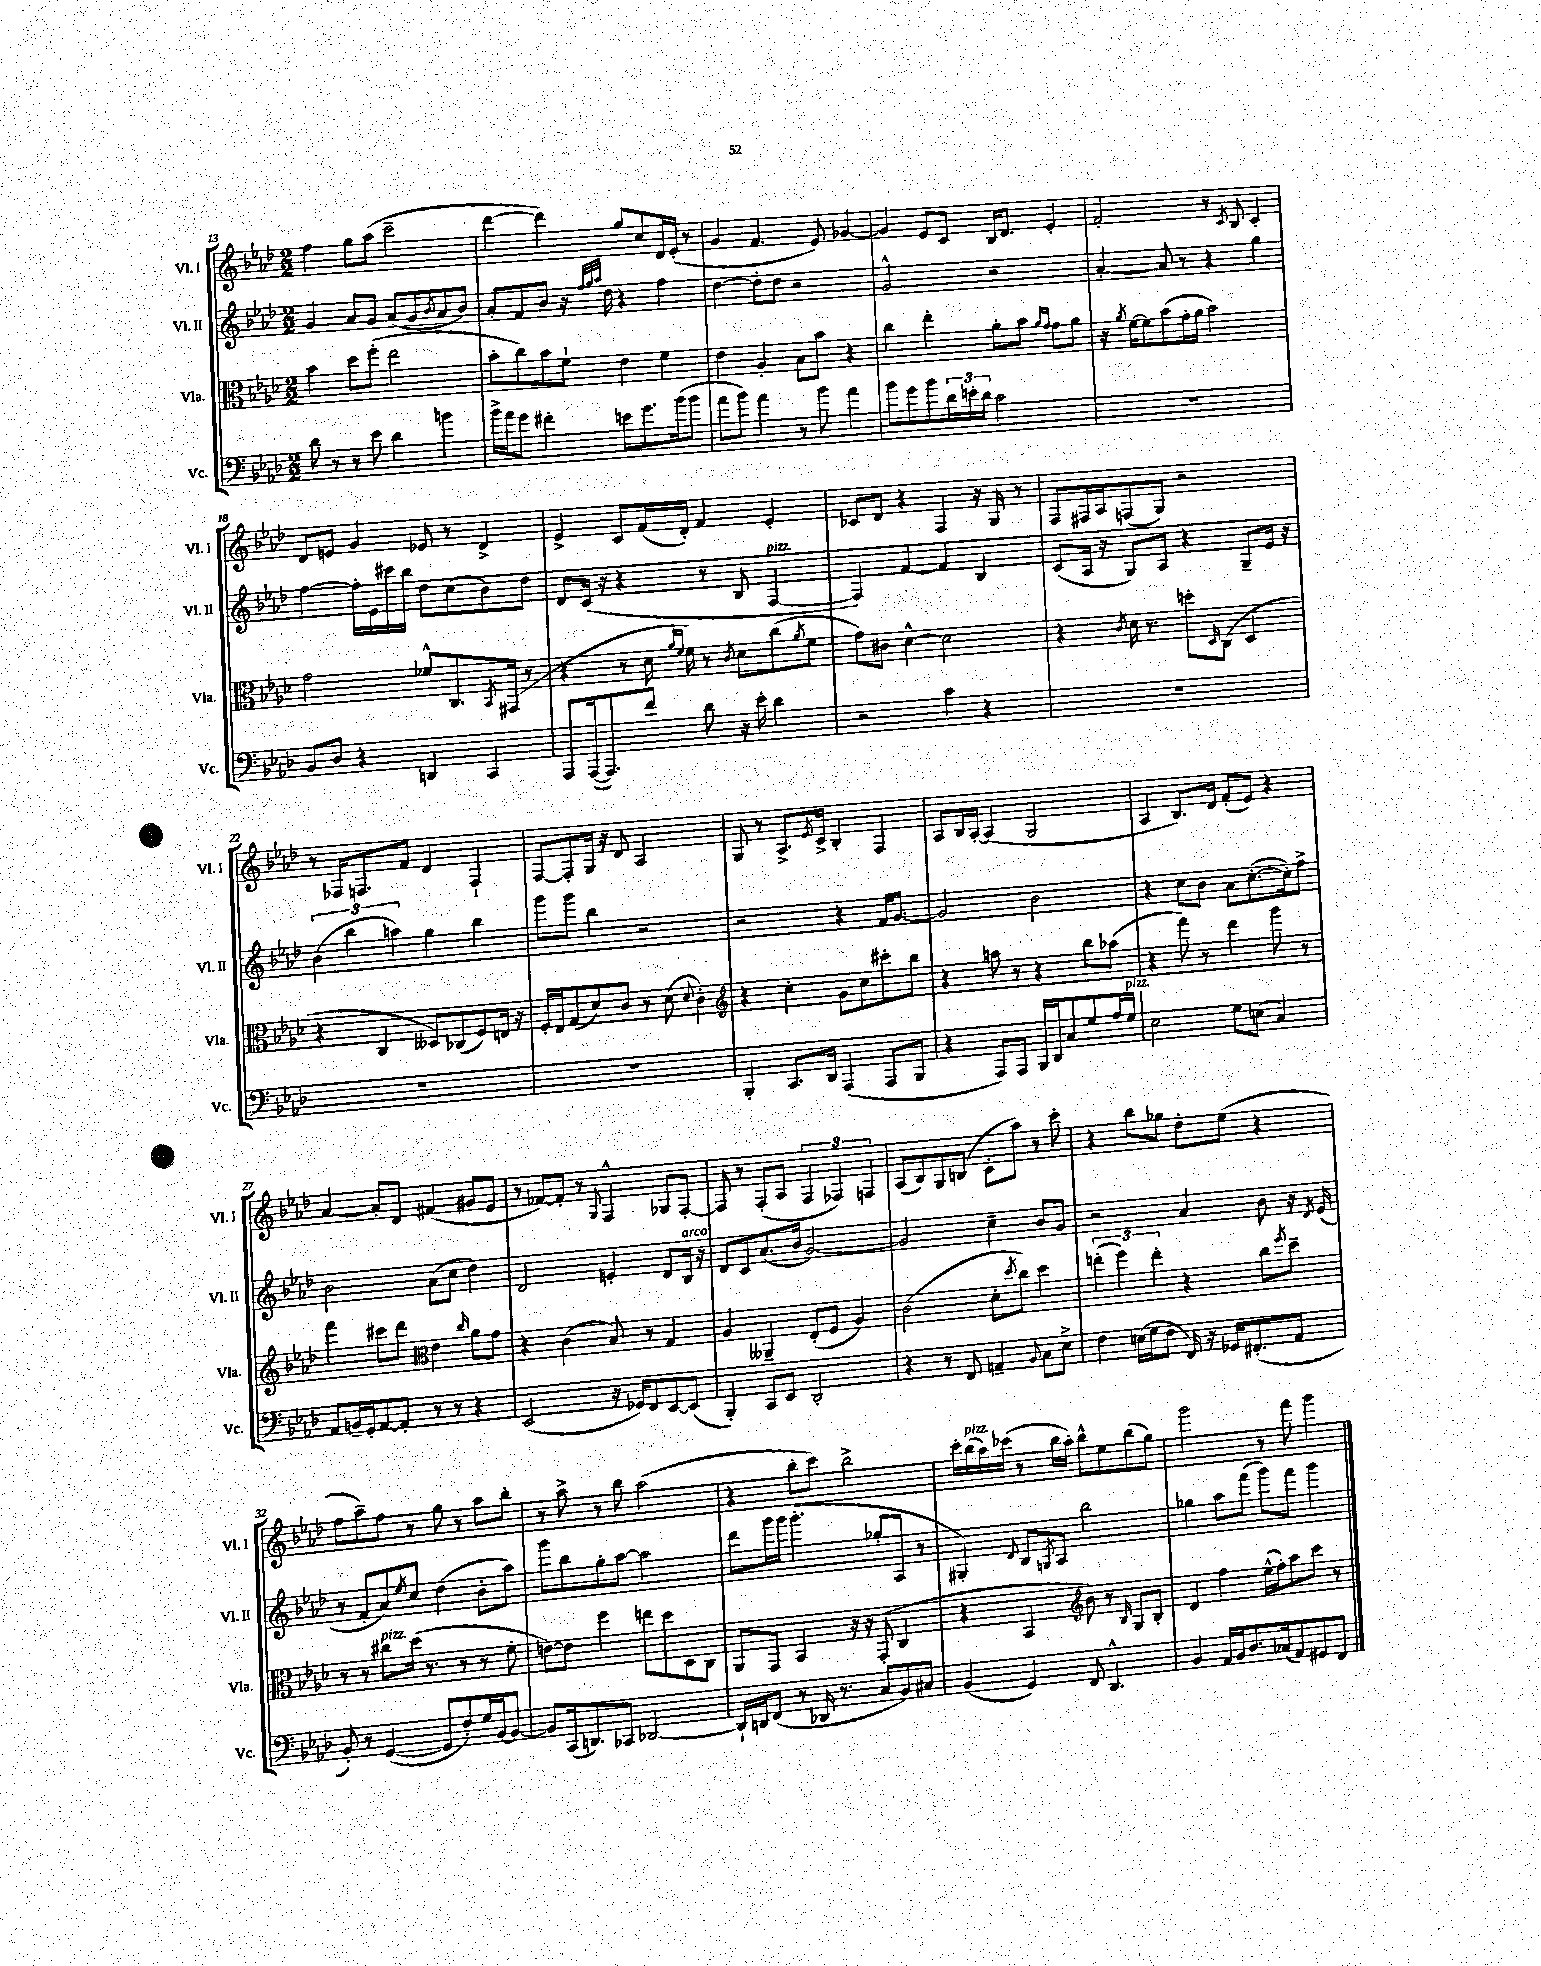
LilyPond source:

<<
\new StaffGroup <<
\new Staff = "s0" \with { instrumentName = "Vl. I" shortInstrumentName = "Vl. I" } {
    \clef treble \key aes \major \numericTimeSignature \time 2/2
    f''4 g''8 aes''8( c'''2-- |
    des'''4~ des'''4) g''8 c''8 des'16 ees'16-.( r8 |
    g'4 f'4. ees'8) ges'4~ |
    ges'4 ees'8 c'8 bes16 des'8. ees'4-. |
    f'2-. r8 \acciaccatura { c'8 } bes8 c'4-. |
    des'8 e'8 g'4 ees'8 r8 des'4-> |
    ees'4-> c'8 f'16( des'16-.) f'4 ees'4-. |
    ces'8 des'8 r4 f4 r16 g16 r8 |
    f8 fis16 aes16 f8( g8) r2 |
    r8 fes16 f8. f'8 des'4 f4-! |
    f8~ f8-. g16 r16 des'8 aes2 |
    g8 r8 aes8.-> \acciaccatura { ees'8 } c'16-> bes4-. f4 |
    aes8 bes16 aes16~-. aes4( g2 |
    aes4 bes8.) des'16 f'8-.( ees'8) r4 |
    aes'4~ aes'8-. des'8 fis'4( gis'8 ees'8 |
    r8 fes'8~) fes'8-. r8 \appoggiatura { g8 } f4-^ ges8 f8~-. |
    f8 r8 f8-.( aes8 \tuplet 3/2 { f4 fes4) f4 } |
    aes8( bes8) g8 b8( c'8-. aes''8) r8 c'''8-. |
    r4 bes''8 ges''8 des''8-. ees''8( r4 |
    f''8 aes''8--) f''8 r8 g''8 r8 aes''8 bes''8-. |
    r8 aes''8-> r8 bes''8 aes''2( |
    r4 bes''8-. c'''8) bes''2-> |
    c'''16-. bes''16^\markup { \italic "pizz." }( aes''16) ces'''16( r8 bes''16 aes''16-.) bes''8-^ ees''8 bes''8( g''8) |
    g'''2 r8 f'''8 g'''4 \bar "|." |
}
\new Staff = "s1" \with { instrumentName = "Vl. II" shortInstrumentName = "Vl. II" } {
    \clef treble \key aes \major \numericTimeSignature \time 2/2
    g'4 aes'8 g'8 aes'8( g'8 \acciaccatura { bes'8 } aes'8 bes'8) |
    aes'8-. f'8 bes'8 r16 \grace { f''32 g''32 aes''32 } des''16 r4 f''4 |
    des''4~ des''8-. des''8 r2 |
    g'2-^ r2 |
    aes'4~-. aes'8 r8 r4 g''4 |
    f''4~ f''16-. ees'16 cis'''16 bes''16 des''8 c''8( bes'8) des''8 |
    des'8 c'16( r16 r4 r8 bes8 f4~^\markup { \italic "pizz." } |
    f4) f'4~ f'4 bes4 |
    c'8( aes16 r16 g8) aes8 r4 g8-- ees'16 r16 |
    \tuplet 3/2 { bes'4( bes''4 a''4) } g''4 bes''4 |
    g'''8 g'''8 bes''4 r2 |
    r2 r4 f'16 g'8.~ |
    g'2 bes'2 |
    r4 c''8 bes'8 aes'8 c''8.~-.( c''16-.) f''8-> |
    bes'2 aes'8( c''8 des''4) |
    des'2 e'4-. des'8 bes16^\markup { \italic "arco" } r16 |
    des'8 c'8 aes'8.( bes'16 g'2~) |
    g'2 c''4-- bes'8 g'8 |
    r2 aes'4 bes'8 r16 \acciaccatura { des'8 } ees'16( |
    r8 f'8-. aes'8) \acciaccatura { ees''8 } c''8 des''4( bes'8-. aes''8) |
    g'''8 bes''8 g''8-. aes''8~ aes''2 |
    des'''8 g'''16 g'''16 g'''4.-.( ges''8-. aes8 r8 |
    gis4-.) \appoggiatura { des'8 } bes8 \acciaccatura { g8 } aes8 bes''2 |
    ges''4 aes''8 f'''8( g'''8) f'''8 g'''4 \bar "|." |
}
\new Staff = "s2" \with { instrumentName = "Vla." shortInstrumentName = "Vla." } {
    \clef alto \key aes \major \numericTimeSignature \time 2/2
    bes'4 des''8 f''8-.( ees''2 |
    bes'8-. c''8) bes'8 f'8-! ees'4 f'4 |
    ees'4 aes4-. bes8 bes'8 r4 |
    c''4 ees''4-. aes'8-. bes'8 \grace { aes'16 g'16 } g'8 aes'8 |
    r16 \acciaccatura { aes'8 } f'16~ f'8 bes'8( g'16-. aes'16 bes'2) |
    g'2 fes'8-^ c8. \acciaccatura { bes,8 } gis,16( r8 |
    r4 r8 des'16 \grace { aes'16 f'16 } f'16) r8 \acciaccatura { c'8 } des'8 c''8( \acciaccatura { aes'8 } f'8 |
    g'8) cis'8 des'4~-^ des'2 |
    r4 \acciaccatura { c'8 } des'16 r8. d''8-. \grace { des16 } c8( des4 |
    r4 c4 deses8) ces8( f8) e16 r16 |
    f16-. ees16 g8( des'8) c'8 r8 des'8( \appoggiatura { des'8 } c'4-.) |
    \clef treble r4 c''4-. g'8 c''8 cis'''8-. bes''8 |
    r4 a''8 r8 r4 bes''8 aes''8( |
    r4 f'''8) r8 des'''4 g'''8 r8 |
    f'''4 cis'''8 des'''8 \clef alto ees'4 \grace { c''16 } aes'8 g'8 |
    r4 c'4( bes8) r8 g4 |
    aes4 aeses,4-- ees8-.( f8 aes4) |
    c'2( des'8-. \acciaccatura { des''8 } c''8) des''4 |
    \tuplet 3/2 { e''4-.( f''4) e''4-. } r4 c''8 \acciaccatura { f''8 } des''8-- |
    r8 r8 cis''8^\markup { \italic "pizz." } des''16( r8. r8 r8 f'8-. |
    e'8~) e'8 f''4 e''8 des''8 des8 c8 |
    aes,8 g,8 bes,4 r16 r16 g,8-.( c4 |
    r4 bes,4 \clef treble bes'8) r8 \grace { bes16 } g8 bes8-. |
    des'4 f''4 ees''16-^( f''16-.) aes''8 c'''8 r8 \bar "|." |
}
\new Staff = "s3" \with { instrumentName = "Vc." shortInstrumentName = "Vc." } {
    \clef bass \key aes \major \numericTimeSignature \time 2/2
    des'8 r8 r8 ees'8 des'4 b'4 |
    bes'16-> aes'16 g'8 fis'4-. e'8 g'8. bes'16( bes'8 |
    aes'8 bes'8) aes'4 r8 bes'8 aes'4 |
    bes'8 g'8 bes'8 \tuplet 3/2 { des'16 e'16-. des'16 } c'2 |
    R1 |
    bes,8 des8 r4 d,4 c,4 |
    aes,,8 aes,,16~( aes,,8.) f'8 des'8 r16 ees'16-. des'4 |
    r2 c'4 r4 |
    R1 |
    R1 |
    R1 |
    bes,,4-. c,8. des,16 aes,,4( aes,,8 bes,,8 |
    r4 aes,,8) aes,,8 bes,,16 des,16 c8 g8 aes16 g16^\markup { \italic "pizz." } |
    ees2 g8 e8( c4) |
    aes,8 b,16-- g,16-. aes,8~ aes,8-. r8 r8 r4 |
    ees,2( r16 ges,16) f,8 ees,8~ ees,8( |
    bes,,4-.) c,8 ees,8 des,2-. |
    r4 r8 f,8 a,4-- \appoggiatura { bes,8 } c8 ees8-> |
    f4 e16( g16 f8 f,16) r16 ges,16 fis,8.-.( aes,8 |
    bes,8-.) r8 g,4~( g,8 f8-.) g16 bes,16~ bes,8~ |
    bes,8 c,16( d,8.) ces,8 des,2~ |
    des,16-! d,16 f,8( r8 des,16 r8. c8 bes,8) cis8 |
    bes,4( g,4) f,8 des,4.-^ |
    bes,4 aes,16 bes,16 des8. ces16( aes,8) gis,8 f,8 \bar "|." |
}
>>
>>
\layout { \context { \Score currentBarNumber = #13 } }
